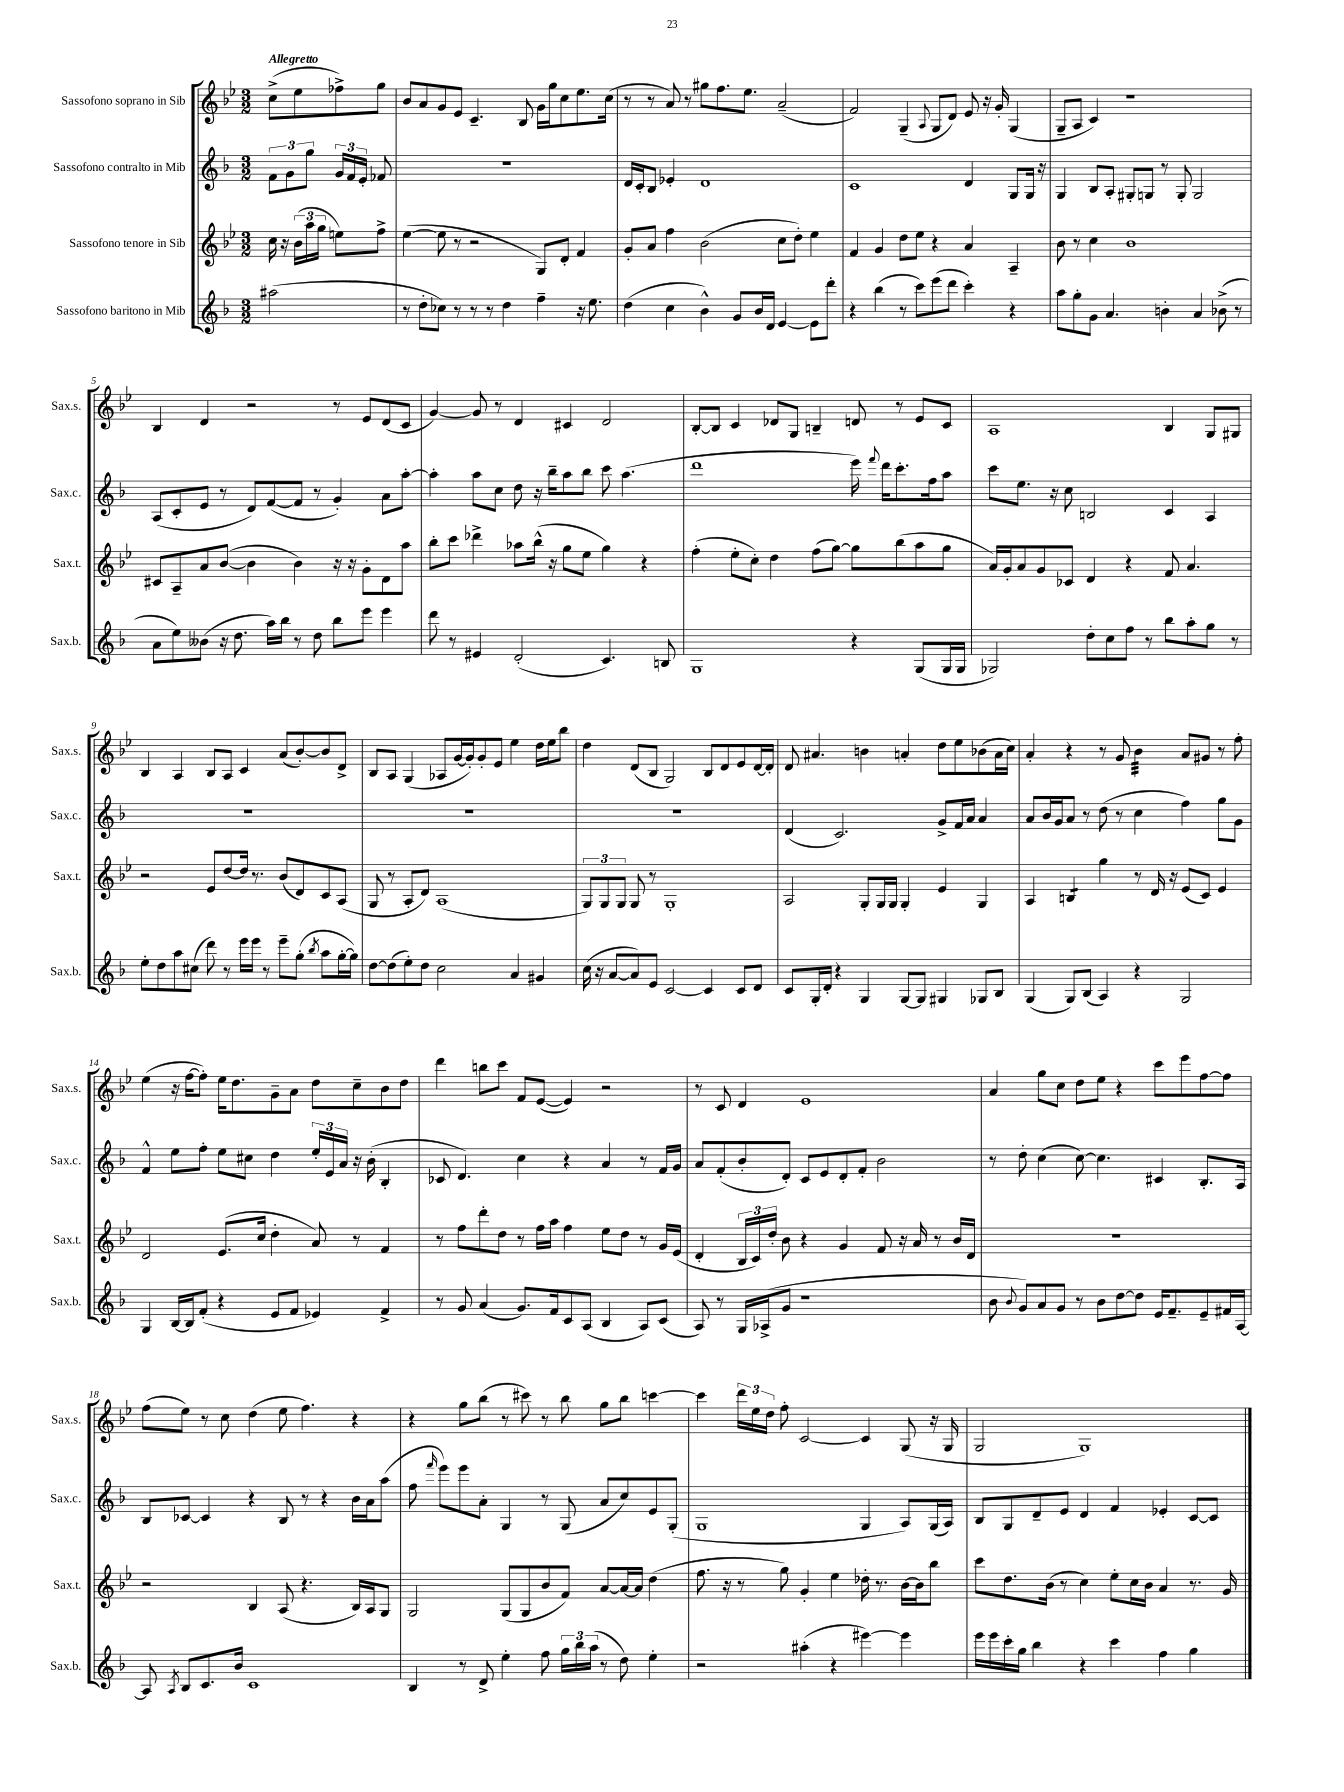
<<
\new StaffGroup <<
\new Staff = "s0" \with { instrumentName = "Sassofono soprano in Sib" shortInstrumentName = "Sax.s." } {
    \clef treble \key bes \major \numericTimeSignature \time 3/2 \partial 2 \tempo "Allegretto"
    \autoBeamOff c''8[->( ees''8 fes''8->) g''8] |
    bes'8[ a'8 g'8 ees'8] c'4.-- bes8 g'16[ g''16 c''8 ees''8. c''16]( |
    r8 r8 a'8) r8 gis''8[ f''8. ees''8.] a'2--( |
    f'2) g4--( \appoggiatura { a8 } g8[ d'8]) ees'8 r16 g'16-. g4( |
    g8[-- a8] c'4) r1 |
    bes4 d'4 r2 r8 ees'8[ d'8( c'8] |
    g'4~) g'8 r8 d'4 cis'4 d'2 |
    bes8[~-. bes8] c'4 des'8[ g8] b4-- d'8 r8 ees'8[ c'8] |
    a1 bes4 g8[ gis8] |
    bes4 a4 bes8[ a8] c'4 a'8[( bes'8~-.) bes'8 d'8]-> |
    bes8[ a8] g4( aes8[ g'16~ g'16-.) g'8-. ees'8] ees''4 d''16[ ees''16 bes''8] |
    d''4 d'8[( bes8] g2) bes8[ d'8 ees'8 d'16~ d'16]-. |
    d'8 ais'4. b'4 a'4-. d''8[ ees''8 bes'8( a'16 c''16]) |
    a'4-. r4 r8 g'8 bes'4:32 a'8[ gis'8] r8 f''8-. |
    ees''4( r16 f''16[~ f''8]-.) ees''16[ d''8. g'8-- a'8] d''8[ c''8-- bes'8 d''8] |
    d'''4 b''8[ c'''8] f'8[ ees'8]~( ees'4) r2 |
    r8 c'8 d'4 ees'1 |
    a'4 g''8[ c''8] d''8[ ees''8] r4 c'''8[ ees'''8 f''8~ f''8] |
    f''8[( ees''8]) r8 c''8 d''4( ees''8 f''4.) r4 |
    r4 g''8[ bes''8]( r8 cis'''8) r8 bes''8 g''8[ bes''8] c'''4~ |
    c'''4 \tuplet 3/2 { d'''16[ ees''16 d''16] } f''8-. c'2~ c'4 g8( r16 g16 |
    g2 g1) \bar "|." |
}
\new Staff = "s1" \with { instrumentName = "Sassofono contralto in Mib" shortInstrumentName = "Sax.c." } {
    \clef treble \key f \major \numericTimeSignature \time 3/2 \partial 2
    \autoBeamOff \tuplet 3/2 { f'8[ g'8 g''8] } \tuplet 3/2 { g'16[ f'16 e'16]-. } fes'8 |
    R1. |
    d'16[ c'16-. bes8] ees'4-. d'1 |
    c'1 d'4 g8[ g16] r16 |
    g4 bes8[ a8]-. gis8[-. g8] r8 g8-. g2 |
    a8[( c'8-. e'8] r8 d'8[) f'8~( f'8] r8 g'4-.) a'8[ a''8]~-. |
    a''4-. a''8[ c''8] d''8 r16 bes''16[-- a''8 bes''8] c'''8 a''4.( |
    d'''1 e'''16) \appoggiatura { f'''8 } d'''16[ c'''8.-. f''16 a''8] |
    c'''8[ e''8.] r16 c''8 b2 c'4 a4 |
    R1. |
    R1. |
    R1. |
    d'4( c'2.) g'8[-> f'16 a'16] a'4 |
    a'8[ bes'16 g'16 a'8] r8 d''8( r8 c''4 f''4) g''8[ g'8] |
    f'4-^ e''8[ f''8]-. e''8[ cis''8] d''4 \tuplet 3/2 { e''16[-. e'16 a'16] } r16 bes'16-.( bes4-. |
    ces'8 d'4.) c''4 r4 a'4 r8 f'16[ g'16] |
    a'8[ f'8-.( bes'8-. d'8]-.) c'8[ e'8 d'8-. f'8]-. bes'2 |
    r8 d''8-. c''4( c''8~) c''4. cis'4 bes8.[-. a16] |
    bes8[ ces'8]~ ces'4 r4 bes8 r8 r4 bes'16[ a'16 a''8]( |
    f''8 \grace { f'''16 } e'''8[) e'''8 a'8]-. g4 r8 g8( a'8[ c''8) e'8 g8]-.( |
    g1 g4 a8[) g16( a16]) |
    bes8[ g8 d'8-- e'8] d'4 f'4 ees'4-. c'8[~ c'8] \bar "|." |
}
\new Staff = "s2" \with { instrumentName = "Sassofono tenore in Sib" shortInstrumentName = "Sax.t." } {
    \clef treble \key bes \major \numericTimeSignature \time 3/2 \partial 2
    \autoBeamOff c''16 r16 \tuplet 3/2 { bes'16[( a''16 g''16] } e''8[) f''8]-> |
    ees''4~( ees''8 r8 r2 g8[) d'8]-. f'4 |
    g'8[-. a'8] f''4 bes'2( c''8[ d''8]-.) ees''4 |
    f'4 g'4 d''8[ ees''8] r4 a'4 a4-- |
    bes'8 r8 c''4 bes'1 |
    cis'8[ a8-- a'8 bes'8]~( bes'4 bes'4) r16 r16 g'8[-. d'8 a''8] |
    bes''8[-. c'''8] des'''4-> aes''8[ bes''16]-^( r16 g''8[ ees''8] g''4) r4 |
    f''4-.( ees''8[-. c''8]-.) d''4 f''8[( g''8]~) g''8[ bes''8( a''8 g''8] |
    a'16[) g'16-. a'8 g'8 ces'8] d'4 r4 f'8 a'4. |
    r2 ees'8[ d''8~ d''16] r8. bes'8[( d'8) c'8 a8]( |
    g8 r8 a8[-. d'8]) a1( |
    \tuplet 3/2 { g8[) g8 g8] } g8 r8 g1-. |
    a2 g8[-. g16 g16] g4-. ees'4 g4 |
    a4 b4:8 g''4 r8 d'16 r16 ees'8[( c'8]) ees'4 |
    d'2 ees'8.[( c''16] d''4-. a'8) r8 f'4 |
    r8 f''8[ d'''8-. d''8] r8 f''16[ a''16] f''4 ees''8[ d''8] r8 g'16[ ees'16]( |
    d'4-. \tuplet 3/2 { bes16[ c'16) d''16]-. } bes'8 r4 g'4 f'8 r16 a'16 r8 bes'16[ d'16] |
    R1. |
    r2 bes4 a8( r4. bes16[) a16 g8] |
    g2 g8[( g8 bes'8 f'8]) a'8[~ a'16~ a'16] d''4( |
    f''8. r16 r8 g''8) g'4-. ees''4 des''16-. r8. bes'16[~ bes'16 bes''8] |
    c'''8[ d''8. bes'16]( r8 c''4) ees''8[-. c''16 bes'16] a'4 r8. g'16 \bar "|." |
}
\new Staff = "s3" \with { instrumentName = "Sassofono baritono in Mib" shortInstrumentName = "Sax.b." } {
    \clef treble \key f \major \numericTimeSignature \time 3/2 \partial 2
    \autoBeamOff ais''2( |
    r8 d''8[-. ces''8]) r8 r8 r8 d''4 f''4-- r16 e''8. |
    d''4( c''4 bes'4-^) g'8[ bes'16 d'16] e'4~ e'8[ d'''8]-. |
    r4 bes''4( r8 c'''8[) e'''8( d'''8] c'''4-.) r4 |
    a''8[ g''8-. g'8] a'4. b'4-. a'4 bes'8->( r8 |
    a'8[ e''8) beses'8]( r16 d''8. a''16[) bes''16] r8 d''8 bes''8[ e'''8] e'''4 |
    d'''8 r8 eis'4 d'2-.( c'4.) b8 |
    g1 r4 g8[( g16 g16] |
    ges2) d''8[-. c''8 f''8] r8 bes''8[ a''8-. g''8] r8 |
    e''8[-. d''8 a''8 cis''8]( d'''8) r8 e'''16[ e'''16] r8 e'''8[-- g''8]-.( \acciaccatura { bes''8 } a''8[ g''16~-. g''16]) |
    d''8[~ d''8( e''8-.) d''8] c''2 a'4 gis'4 |
    c''16( r16 a'8[~ a'8) e'8] c'2~ c'4 c'8[ d'8] |
    c'8[ g16-. d'16]-. r4 g4 g8[~ g8] gis4 ges8[ bes8] |
    g4( g8[) bes8]( a4) r4 g2 |
    g4 bes16[~ bes16 f'8]-.( r4 e'8[ f'8] ees'4) f'4-> |
    r8 g'8 a'4( g'8.[) f'16 c'8 a8]( bes4 a8[) c'8]( |
    a8) r8 g16[ aes16->( g'8] r1 |
    bes'8 \appoggiatura { bes'8 } g'8[) a'8 g'8] r8 bes'8[ d''8~ d''8] e'16[ f'8.-- e'8-- fis'16 a16]~ |
    a8 \acciaccatura { a8 } bes8[ c'8. bes'16] c'1 |
    bes4 r8 d'8-> e''4-. f''8 \tuplet 3/2 { g''16[ bes''16 a''16]( } r8 d''8) e''4-. |
    r2 ais''4-.( r4 eis'''4~) eis'''4 |
    e'''16[ e'''16 c'''16-. g''16] bes''4 r4 c'''4 f''4 g''4 \bar "|." |
}
>>
>>
